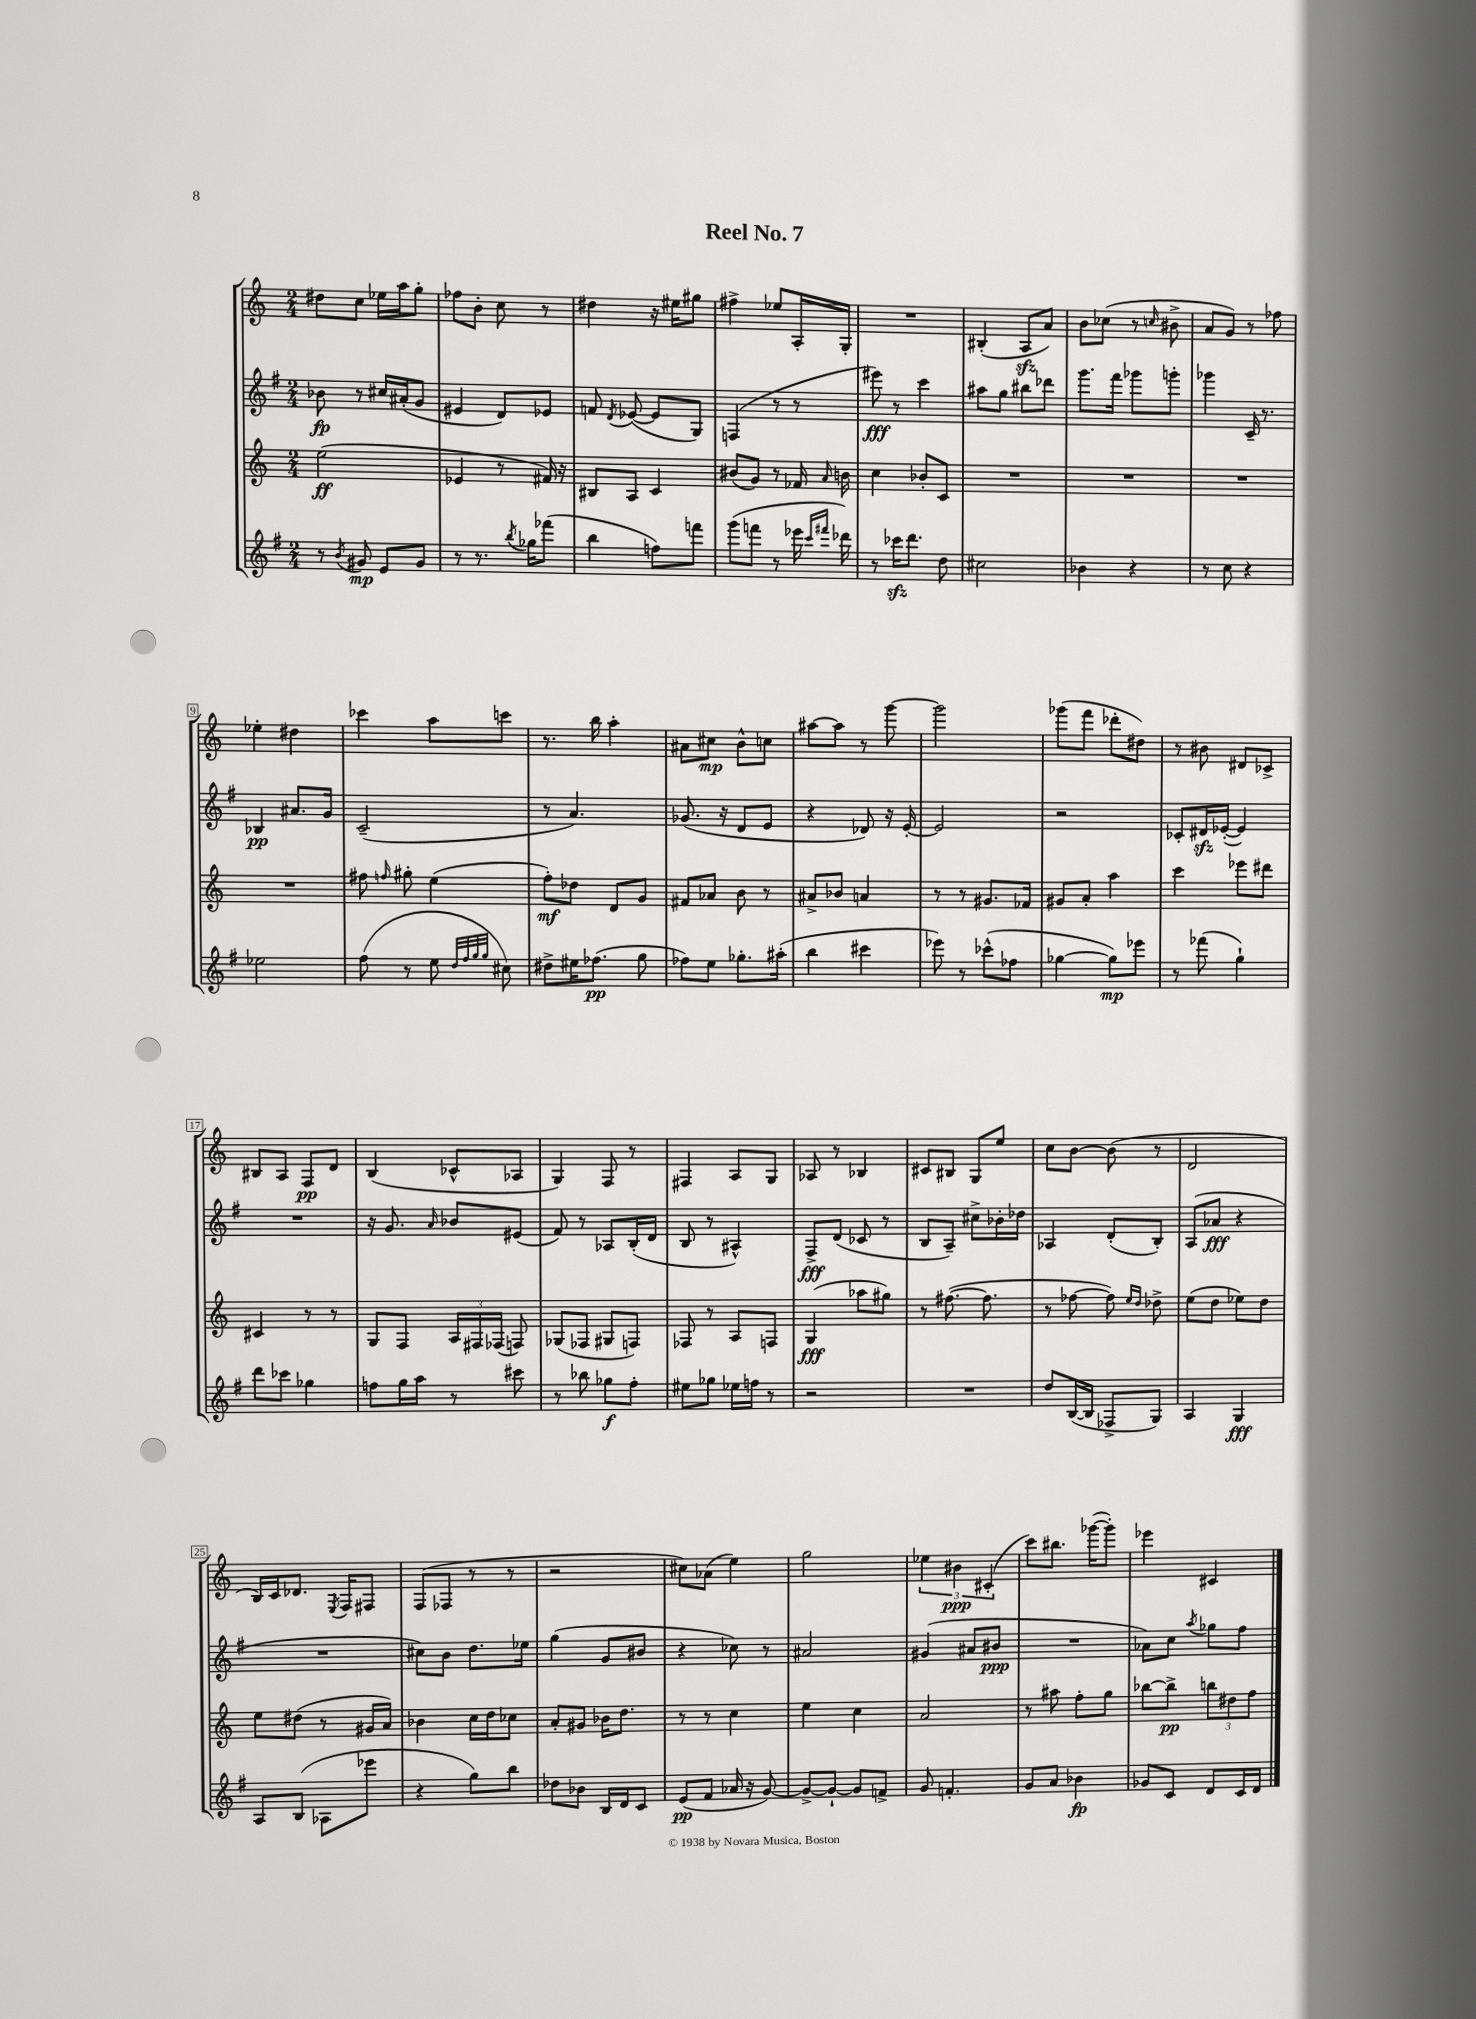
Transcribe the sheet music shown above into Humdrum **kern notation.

**kern	**dynam	**kern	**dynam	**kern	**dynam	**kern	**dynam
*part4	*part4	*part3	*part3	*part2	*part2	*part1	*part1
*staff4	*staff4	*staff3	*staff3	*staff2	*staff2	*staff1	*staff1
*clefG2	*	*clefG2	*	*clefG2	*	*clefG2	*
*k[f#]	*	*k[]	*	*k[f#]	*	*k[]	*
*M2/4	*	*M2/4	*	*M2/4	*	*M2/4	*
=1	=1	=1	=1	=1	=1	=1	=1
8r	.	(2ee\	ff	8b-X\	fp	8dd#X\L	.
8qb/	.	.	.	.	.	.	.
8g#X/	mp	.	.	8r	.	8cc\J	.
8e/L	.	.	.	16cc#X/LL	.	16ee-X\LL	.
.	.	.	.	(16a#X'/J	.	16aa\J	.
8g#/J	.	.	.	8g/J	.	8gg'\J	.
=2	=2	=2	=2	=2	=2	=2	=2
8r	.	4e-X/	.	4e#X/	.	8ff-X\L	.
8.r	.	.	.	.	.	8b'\J	.
.	.	8r	.	8d/L)	.	8cc\	.
8qbb/	.	.	.	.	.	.	.
16gg-X\KL	.	.	.	.	.	.	.
(8fff-X\J	.	16f#X/)	.	8e-X/J	.	8r	.
.	.	16r	.	.	.	.	.
=3	=3	=3	=3	=3	=3	=3	=3
4bb\	.	8B#X/L	.	8fn/	.	4dd#X\	.
.	.	.	.	8qd/	.	.	.
.	.	8A/J	.	([8e-X/	.	.	.
8ffn\L)	.	4c/	.	8e-/L]	.	16r	.
.	.	.	.	.	.	16ee#X\KL	.
8fffn\J	.	.	.	8G/J)	.	8gg#X\J	.
=4	=4	=4	=4	=4	=4	=4	=4
(8ggg\L	.	(8b#X/L	.	(4Fn/	.	4ff#X^\	.
8fffn\J	.	8g/J)	.	.	.	.	.
8r	.	8r	.	8r	.	8ee-X/L	.
16eee-X\	.	16f-X/	.	8r	.	16A'/L	.
16qqccc/LL	.	.	.	.	.	.	.
16qqfff#X/JJ	.	16qqa/	.	.	.	.	.
16ddd-X\)	.	16bn\	.	.	.	16G'/JJ	.
=5	=5	=5	=5	=5	=5	=5	=5
8r	.	4cc\	.	8eee#X\)	fff	2r	.
16ccc-Xzz\KL	.	.	.	8r	.	.	.
8.ddd\J	.	.	.	.	.	.	.
.	.	8b-X'/L	.	4ccc\	.	.	.
8dd\	.	8c/J	.	.	.	.	.
=6	=6	=6	=6	=6	=6	=6	=6
2cc#X\	.	2r	.	8aa#X\L	.	(4B#X'/	.
.	.	.	.	8gg\J	.	.	.
.	.	.	.	8bb#X\L	.	8Azz/L	.
.	.	.	.	8ddd-X\J	.	8a/J)	.
=7	=7	=7	=7	=7	=7	=7	=7
4b-X\	.	2r	.	8.ggg\L	.	8b\L	.
.	.	.	.	.	.	(8cc-X\J	.
.	.	.	.	16fff#\Jk	.	.	.
4r	.	.	.	8ggg-X\L	.	8r	.
.	.	.	.	.	.	16qqccn/	.
.	.	.	.	8gggn'\J	.	8b#X^\	.
=8	=8	=8	=8	=8	=8	=8	=8
8r	.	2r	.	4ggg-X\	.	8a/L	.
8cc\	.	.	.	.	.	8g/J)	.
4r	.	.	.	16c~/	.	8r	.
.	.	.	.	8.r	.	.	.
.	.	.	.	.	.	8ff-X\	.
!!LO:LB:g=z
=9	=9	=9	=9	=9	=9	=9	=9
2ee-X\	.	2r	.	4B-X/	pp	4ee-X'\	.
.	.	.	.	8.a#X/L	.	4dd#X\	.
.	.	.	.	16g/Jk	.	.	.
=10	=10	=10	=10	=10	=10	=10	=10
(8ff#\	.	8ff#X\	.	(2c~/	.	4ccc-X\	.
.	.	16qqffn/	.	.	.	.	.
8r	.	8gg#X'\	.	.	.	.	.
8ee\	.	(4ee\	.	.	.	8aa\L	.
32qqdd/LLL	.	.	.	.	.	.	.
32qqff#/	.	.	.	.	.	.	.
32qqgg/	.	.	.	.	.	.	.
32qqgg/JJJ	.	.	.	.	.	.	.
8cc#X\)	.	.	.	.	.	8cccn\J	.
=11	=11	=11	=11	=11	=11	=11	=11
8dd#X^\L	.	8ff'\L)	mf	8r	.	8.r	.
16ee#X\K	.	8dd-X\J	.	4.a/)	.	.	.
(8.ff-X\J	pp	.	.	.	.	16bb\	.
.	.	8d/L	.	.	.	4aa'\	.
8gg\	.	8g/J	.	.	.	.	.
=12	=12	=12	=12	=12	=12	=12	=12
8ff-X\L)	.	8f#X/L	.	(8.g-X/	.	8a#X\L	.
8ee\J	.	8a-X/J	.	.	.	8cc#X\J	mp
.	.	.	.	16r	.	.	.
8.gg-X'\L	.	8b\	.	8d/L	.	8b^^\L	.
.	.	8r	.	8e/J	.	8ccn\J	.
(16aa#X'\Jk	.	.	.	.	.	.	.
=13	=13	=13	=13	=13	=13	=13	=13
4bb\	.	8a#X^/L	.	4r	.	[8aa#X\L	.
.	.	8b-X/J	.	.	.	8aa#\J]	.
4ccc#X\	.	4an/	.	8d-X/)	.	8r	.
.	.	.	.	16r	.	[8ggg\	.
.	.	.	.	[16e'/	.	.	.
=14	=14	=14	=14	=14	=14	=14	=14
8eee-X\)	.	8r	.	2e/]	.	2ggg\]	.
8r	.	8r	.	.	.	.	.
(8ccc-X^^\L	.	8.g#X/L	.	.	.	.	.
8ff-X\J	.	.	.	.	.	.	.
.	.	16f-X/Jk	.	.	.	.	.
=15	=15	=15	=15	=15	=15	=15	=15
[4gg-X\	.	8g#X/L	.	2r	.	(8ggg-X\L	.
.	.	8a'/J	.	.	.	8fff\J	.
8gg-\L])	mp	4aa\	.	.	.	8ddd-X'\L	.
8eee-X\J	.	.	.	.	.	8dd#X\J)	.
=16	=16	=16	=16	=16	=16	=16	=16
8r	.	4ccc\	.	8c-X'/L	.	8r	.
(8fff-X\	.	.	.	16d#Xzz/L	.	8b#X\	.
.	.	.	.	([16e-X'/JJ	.	.	.
4gg`\)	.	8eee-X\L	.	4e-/])	.	8d#X/L	.
.	.	8ddd#X\J	.	.	.	8c-X^/J	.
!!LO:LB:g=z
=17	=17	=17	=17	=17	=17	=17	=17
8ddd\L	.	4c#X/	.	2r	.	8B#X/L	.
8ccc-X\J	.	.	.	.	.	8A/J	.
4gg-X\	.	8r	.	.	.	8F/L	pp
.	.	8r	.	.	.	8d/J	.
=18	=18	=18	=18	=18	=18	=18	=18
8ffn\L	.	8G/L	.	16r	.	(4B/	.
.	.	.	.	8.g/	.	.	.
16gg\L	.	8F/J	.	.	.	.	.
16aa\JJ	.	.	.	.	.	.	.
.	.	.	.	16qqa/	.	.	.
8r	.	24A/LL	.	8b-X/L	.	8c-X^^/L	.
.	.	24F#X/	.	.	.	.	.
.	.	(24F-X/JJ	.	.	.	.	.
8ccc#X\	.	8Fn/)	.	(8e#X/J	.	8A-X/J	.
=19	=19	=19	=19	=19	=19	=19	=19
8r	.	(8G-X/L	.	8f#/)	.	4G/)	.
8bb-X\	.	8F-X/J	.	8r	.	.	.
8gg-X\L	f	8G#X/L	.	8A-X/L	.	8F/	.
8ff#'\J	.	8Fn/J)	.	(16B'/L	.	8r	.
.	.	.	.	16d/JJ	.	.	.
=20	=20	=20	=20	=20	=20	=20	=20
8ee#X\L	.	8F-X/	.	8B/	.	4F#X/	.
8gg-X\J	.	8r	.	8r	.	.	.
16ee-X\LL	.	8A/L	.	4A#X^^/)	.	8A/L	.
16ffn\JJ	.	.	.	.	.	.	.
8r	.	8Fn/J	.	.	.	8G/J	.
=21	=21	=21	=21	=21	=21	=21	=21
2r	.	(4G/	fff	8F#^/L	fff	8A-X/	.
.	.	.	.	(8d/J	.	8r	.
.	.	8aa-X\L	.	8c-X/	.	4B-X/	.
.	.	8gg#X\J)	.	8r	.	.	.
=22	=22	=22	=22	=22	=22	=22	=22
2r	.	8r	.	8B/L	.	8c#X/L	.
.	.	([8.ff#X\	.	8A~/J)	.	8B#X/J	.
.	.	.	.	8cc#X^\L	.	8G/L	.
.	.	8.ff#\]	.	.	.	.	.
.	.	.	.	16b-X'\L	.	8ee/J	.
.	.	.	.	16dd-X\JJ	.	.	.
=23	=23	=23	=23	=23	=23	=23	=23
8dd/L	.	8r	.	4A-X/	.	8cc\L	.
([16B/L	.	[8ff-X\	.	.	.	[8b\J	.
16B/JJ]	.	.	.	.	.	.	.
8F-X^/L	.	8ff-\])	.	(8d'/L	.	(8b\]	.
.	.	16qqee/LL	.	.	.	.	.
.	.	16qqdd/JJ	.	.	.	.	.
8G/J)	.	8dd-X^\	.	8B'/J)	.	8r	.
=24	=24	=24	=24	=24	=24	=24	=24
4A/	.	(8ee\L	.	(8A/L	.	2d/	.
.	.	8dd\J	.	8a-X/J	fff	.	.
4G/	fff	8ee-X\L)	.	4r	.	.	.
.	.	8dd\J	.	.	.	.	.
!!LO:LB:g=z
=25	=25	=25	=25	=25	=25	=25	=25
8A/L	.	8ee\L	.	2r	.	16B/LL)	.
.	.	.	.	.	.	16c/J	.
(8B/J	.	(8dd#X\J	.	.	.	8.d-X/J	.
8A-X\L	.	8r	.	.	.	.	.
.	.	.	.	.	.	8qE/	.
.	.	.	.	.	.	16F/KL	.
8eee-X\J	.	16g#X/LL	.	.	.	8F#X/J	.
.	.	16a/JJ)	.	.	.	.	.
=26	=26	=26	=26	=26	=26	=26	=26
4r	.	4b-X\	.	8cc#X\L)	.	(8F/L	.
.	.	.	.	8b\J	.	8F-X/J	.
8gg\L)	.	16cc\LL	.	8.dd\L	.	8r	.
.	.	16dd\J	.	.	.	.	.
8bb\J	.	8cc-X\J	.	.	.	8r	.
.	.	.	.	16ee-X\Jk	.	.	.
=27	=27	=27	=27	=27	=27	=27	=27
8dd-X\L	.	8a'/L	.	(4gg\	.	2r	.
8b-X\J	.	8g#X/J	.	.	.	.	.
16B/LL	.	16b-X\KL	.	8g/L	.	.	.
16d/J	.	8.dd\J	.	.	.	.	.
8c/J	.	.	.	8b#X/J	.	.	.
=28	=28	=28	=28	=28	=28	=28	=28
(8e/L	pp	8r	.	4r	.	8cc#X\L)	.
8f#/J	.	8r	.	.	.	(8a-X\J	.
16a-X/	.	4cc\	.	8cc-X\)	.	4ee\)	.
16r	.	.	.	.	.	.	.
[8g/)	.	.	.	8r	.	.	.
=29	=29	=29	=29	=29	=29	=29	=29
8g^/L_	.	4ee\	.	2a#X/	.	2gg\	.
8g`/J_	.	.	.	.	.	.	.
8g/L]	.	4cc\	.	.	.	.	.
8fn^/J	.	.	.	.	.	.	.
=30	=30	=30	=30	=30	=30	=30	=30
8g/	.	2a/	.	(4g#X/	.	6ee-X\	.
4.fn'/	.	.	.	.	.	.	.
.	.	.	.	.	.	6b#X\	ppp
.	.	.	.	8a#X/L	.	.	.
.	.	.	.	.	.	(6c#X'/	.
.	.	.	.	8b#X/J	ppp	.	.
=31	=31	=31	=31	=31	=31	=31	=31
8g/L	.	8r	.	2r	.	8ccc\L)	.
8a/J	.	8aa#X\	.	.	.	8.bb#X\J	.
4b-X\	fp	8ff'\L	.	.	.	.	.
.	.	.	.	.	.	([16ggg-X\KL	.
.	.	8gg\J	.	.	.	8ggg-'\J])	.
=32	=32	=32	=32	=32	=32	=32	=32
8g-X/L	.	[8bb-X\L	.	8a-X\L)	.	4eee-X\	.
8c/J	.	8bb-^\J]	pp	8cc\J	.	.	.
.	.	.	.	8qaa/	.	.	.
8d/L	.	12bbn\L	.	8gg-X\L	.	4c#X/	.
.	.	12dd#X\	.	.	.	.	.
16c/L	.	.	.	8ff#\J	.	.	.
.	.	12ff\J	.	.	.	.	.
16d/JJ	.	.	.	.	.	.	.
==	==	==	==	==	==	==	==
*-	*-	*-	*-	*-	*-	*-	*-
